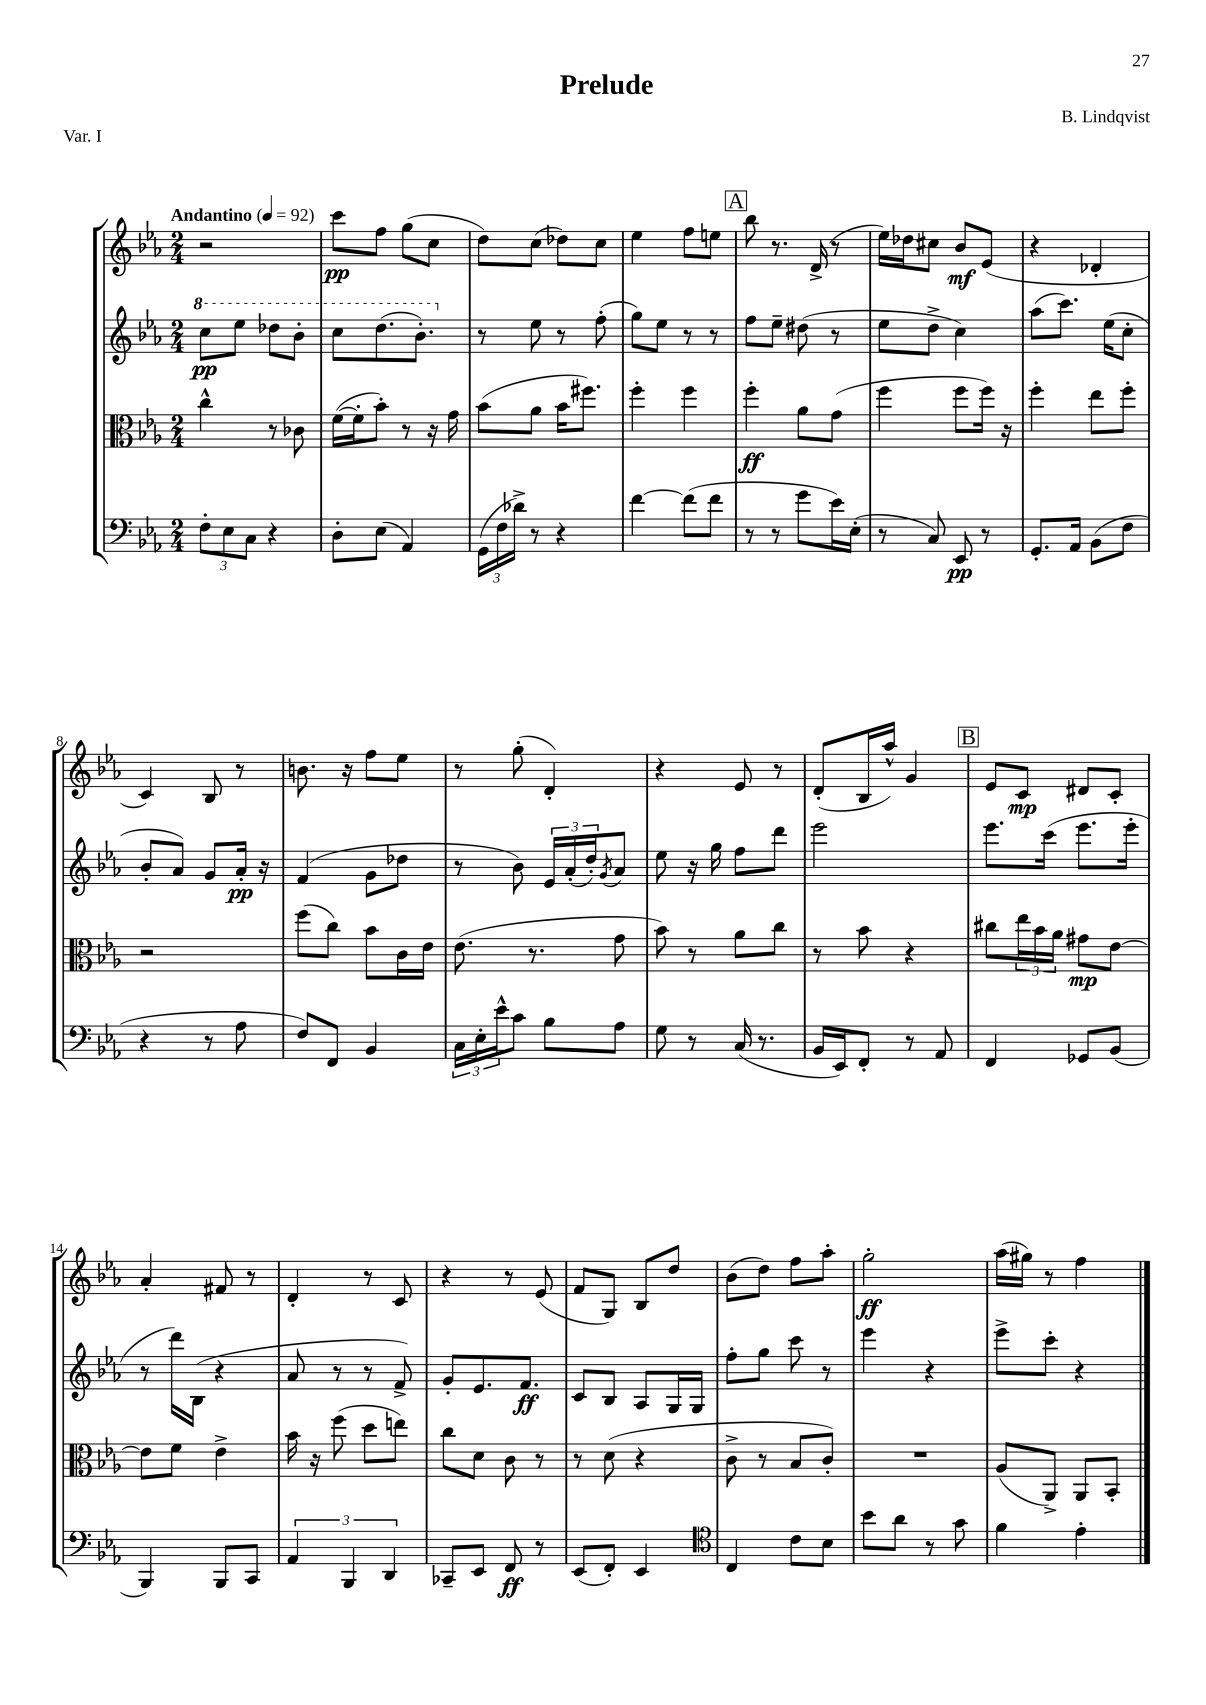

**kern	**dynam	**kern	**dynam	**kern	**dynam	**kern	**dynam
*part4	*part4	*part3	*part3	*part2	*part2	*part1	*part1
*staff4	*staff4	*staff3	*staff3	*staff2	*staff2	*staff1	*staff1
*clefF4	*	*clefC3	*	*clefG2	*	*clefG2	*
*k[b-e-a-]	*	*k[b-e-a-]	*	*k[b-e-a-]	*	*k[b-e-a-]	*
*M2/4	*	*M2/4	*	*M2/4	*	*M2/4	*
*MM92	*	*MM92	*	*MM92	*	*MM92	*
*	*	*	*	*8va	*	*	*
=1	=1	=1	=1	=1	=1	=1	=1
!	!	!	!	!	!	!LO:TX:a:B:t=Andantino	!
12F'\L	.	4cc^^\	.	8ccc\L	pp	2r	.
12E-\	.	.	.	.	.	.	.
.	.	.	.	8eee-\J	.	.	.
12C\J	.	.	.	.	.	.	.
4r	.	8r	.	8ddd-X\L	.	.	.
.	.	8c-X\	.	8bb-'\J	.	.	.
=2	=2	=2	=2	=2	=2	=2	=2
8D'\L	.	([16f\LL	.	8ccc\L	.	8ccc\L	pp
.	.	16f'\J]	.	.	.	.	.
(8E-\J	.	8b-'\J)	.	(8.ddd\	.	8ff\J	.
4AA-/)	.	8r	.	.	.	(8gg\L	.
.	.	.	.	8.bb-'\J)	.	.	.
.	.	16r	.	.	.	8cc\J	.
.	.	16g\	.	.	.	.	.
=3	=3	=3	=3	=3	=3	=3	=3
*	*	*	*	*X8va	*	*	*
(24GG\LL	.	(8b-\L	.	8r	.	8dd\L)	.
24F\	.	.	.	.	.	.	.
24d-X^\JJ)	.	.	.	.	.	.	.
8r	.	8a-\J	.	8ee-\	.	(8cc\J	.
4r	.	16b-\KL	.	8r	.	8dd-X\L)	.
.	.	8.ff#X\J)	.	.	.	.	.
.	.	.	.	(8ff'\	.	8cc\J	.
=4	=4	=4	=4	=4	=4	=4	=4
[4f\	.	4ff'\	.	8gg\L)	.	4ee-\	.
.	.	.	.	8ee-\J	.	.	.
(8f\L]	.	4ff\	.	8r	.	8ff\L	.
8f\J	.	.	.	8r	.	8een\J	.
!!LO:REH:place=s1:t=A
=5	=5	=5	=5	=5	=5	=5	=5
8r	.	4ff'\	ff	8ff\L	.	8bb-\	.
8r	.	.	.	8ee-~\J	.	8.r	.
8g\L	.	8a-\L	.	(8dd#X\	.	.	.
.	.	.	.	.	.	(16d^/	.
16e-\L)	.	(8g\J	.	8r	.	8r	.
(16E-'\JJ	.	.	.	.	.	.	.
=6	=6	=6	=6	=6	=6	=6	=6
8r	.	4ff\	.	8ee-\L	.	16ee-\LL)	.
.	.	.	.	.	.	16dd-X\J	.
8C/)	.	.	.	8dd^\J	.	8cc#X\J	.
8EE-/	pp	8ff\L	.	4cc\)	.	8b-/L	mf
8r	.	16ff\Jk)	.	.	.	(8e-/J	.
.	.	16r	.	.	.	.	.
=7	=7	=7	=7	=7	=7	=7	=7
8.GG'/L	.	4ff'\	.	(8aa-\L	.	4r	.
.	.	.	.	8.ccc\J)	.	.	.
16AA-/Jk	.	.	.	.	.	.	.
(8BB-\L	.	8ee-\L	.	.	.	4d-X'/	.
.	.	.	.	(16ee-\KL	.	.	.
8F\J	.	8ff'\J	.	8cc'\J	.	.	.
!!LO:LB:g=z
=8	=8	=8	=8	=8	=8	=8	=8
4r	.	2r	.	8b-'/L	.	4c/)	.
.	.	.	.	8a-/J)	.	.	.
8r	.	.	.	8g/L	.	8B-/	.
8A-\	.	.	.	16a-'/Jk	pp	8r	.
.	.	.	.	16r	.	.	.
=9	=9	=9	=9	=9	=9	=9	=9
8F/L)	.	(8ff\L	.	(4f/	.	8.bn\	.
8FF/J	.	8cc\J)	.	.	.	.	.
.	.	.	.	.	.	16r	.
4BB-/	.	8b-\L	.	8g\L	.	8ff\L	.
.	.	16c\L	.	8dd-X\J	.	8ee-\J	.
.	.	16e-\JJ	.	.	.	.	.
=10	=10	=10	=10	=10	=10	=10	=10
24C\LL	.	(8.e-\	.	8r	.	8r	.
24E-'\	.	.	.	.	.	.	.
24e-^^\J	.	.	.	.	.	.	.
8c\J	.	.	.	8b-\)	.	(8gg'\	.
.	.	8.r	.	.	.	.	.
8B-\L	.	.	.	24e-/LL	.	4d'/)	.
.	.	.	.	(24a-'/	.	.	.
.	.	.	.	24dd'/J)	.	.	.
.	.	.	.	8qg/	.	.	.
8A-\J	.	8g\	.	8a-/J	.	.	.
=11	=11	=11	=11	=11	=11	=11	=11
8G\	.	8b-\)	.	8ee-\	.	4r	.
8r	.	8r	.	16r	.	.	.
.	.	.	.	16gg\	.	.	.
(16C/	.	8a-\L	.	8ff\L	.	8e-/	.
8.r	.	.	.	.	.	.	.
.	.	8cc\J	.	8ddd\J	.	8r	.
=12	=12	=12	=12	=12	=12	=12	=12
16BB-/LL	.	8r	.	2eee-\	.	(8d'/L	.
16EE-/J)	.	.	.	.	.	.	.
8FF'/J	.	8b-\	.	.	.	16B-/L	.
.	.	.	.	.	.	16aa-^^/JJ)	.
8r	.	4r	.	.	.	4g/	.
8AA-/	.	.	.	.	.	.	.
!!LO:REH:place=s1:t=B
=13	=13	=13	=13	=13	=13	=13	=13
4FF/	.	8cc#X\L	.	8.eee-\L	.	8e-/L	.
.	.	24ee-\L	.	.	.	8c/J	mp
.	.	24b-\	.	.	.	.	.
.	.	.	.	(16ccc\Jk	.	.	.
.	.	24a-\JJ	.	.	.	.	.
8GG-X/L	.	8g#X\L	mp	8.eee-\L	.	8d#X/L	.
(8BB-/J	.	[8e-\J	.	.	.	8c'/J	.
.	.	.	.	16eee-'\Jk	.	.	.
!!LO:LB:g=z
=14	=14	=14	=14	=14	=14	=14	=14
4BBB-/)	.	8e-\L]	.	8r	.	4a-'/	.
.	.	8f\J	.	16ddd\LL)	.	.	.
.	.	.	.	(16B-\JJ	.	.	.
8BBB-/L	.	4e-^\	.	4r	.	8f#X/	.
8CC/J	.	.	.	.	.	8r	.
=15	=15	=15	=15	=15	=15	=15	=15
6AA-/	.	16b-\	.	8a-/	.	4d'/	.
.	.	16r	.	.	.	.	.
.	.	(8ff\	.	8r	.	.	.
6BBB-/	.	.	.	.	.	.	.
.	.	8dd\L	.	8r	.	8r	.
6DD/	.	.	.	.	.	.	.
.	.	8een\J)	.	8f^/)	.	8c/	.
=16	=16	=16	=16	=16	=16	=16	=16
8CC-X~/L	.	8cc\L	.	8g'/L	.	4r	.
8EE-/J	.	8d\J	.	8.e-/	.	.	.
8FF/	ff	8c\	.	.	.	8r	.
.	.	.	.	8.f/J	ff	.	.
8r	.	8r	.	.	.	(8e-/	.
=17	=17	=17	=17	=17	=17	=17	=17
(8EE-/L	.	8r	.	8c/L	.	8f/L	.
8FF'/J)	.	(8d\	.	8B-/J	.	8G/J)	.
4EE-/	.	4r	.	8A-/L	.	8B-/L	.
.	.	.	.	16G/L	.	8dd/J	.
.	.	.	.	16G/JJ	.	.	.
=18	=18	=18	=18	=18	=18	=18	=18
*clefC4	*	*	*	*	*	*	*
4C/	.	8c^\	.	8ff'\L	.	(8b-\L	.
.	.	8r	.	8gg\J	.	8dd\J)	.
8c\L	.	8B-/L	.	8ccc\	.	8ff\L	.
8B-\J	.	8c'/J)	.	8r	.	8aa-'\J	.
=19	=19	=19	=19	=19	=19	=19	=19
8b-\L	.	2r	.	4eee-\	.	2gg'\	ff
8a-\J	.	.	.	.	.	.	.
8r	.	.	.	4r	.	.	.
8g\	.	.	.	.	.	.	.
=20	=20	=20	=20	=20	=20	=20	=20
4f\	.	(8A-/L	.	8eee-^\L	.	(16aa-\LL	.
.	.	.	.	.	.	16gg#X\JJ)	.
.	.	8AA-^/J)	.	8ccc'\J	.	8r	.
4e-'\	.	8AA-/L	.	4r	.	4ff\	.
.	.	8BB-'/J	.	.	.	.	.
==	==	==	==	==	==	==	==
*-	*-	*-	*-	*-	*-	*-	*-
